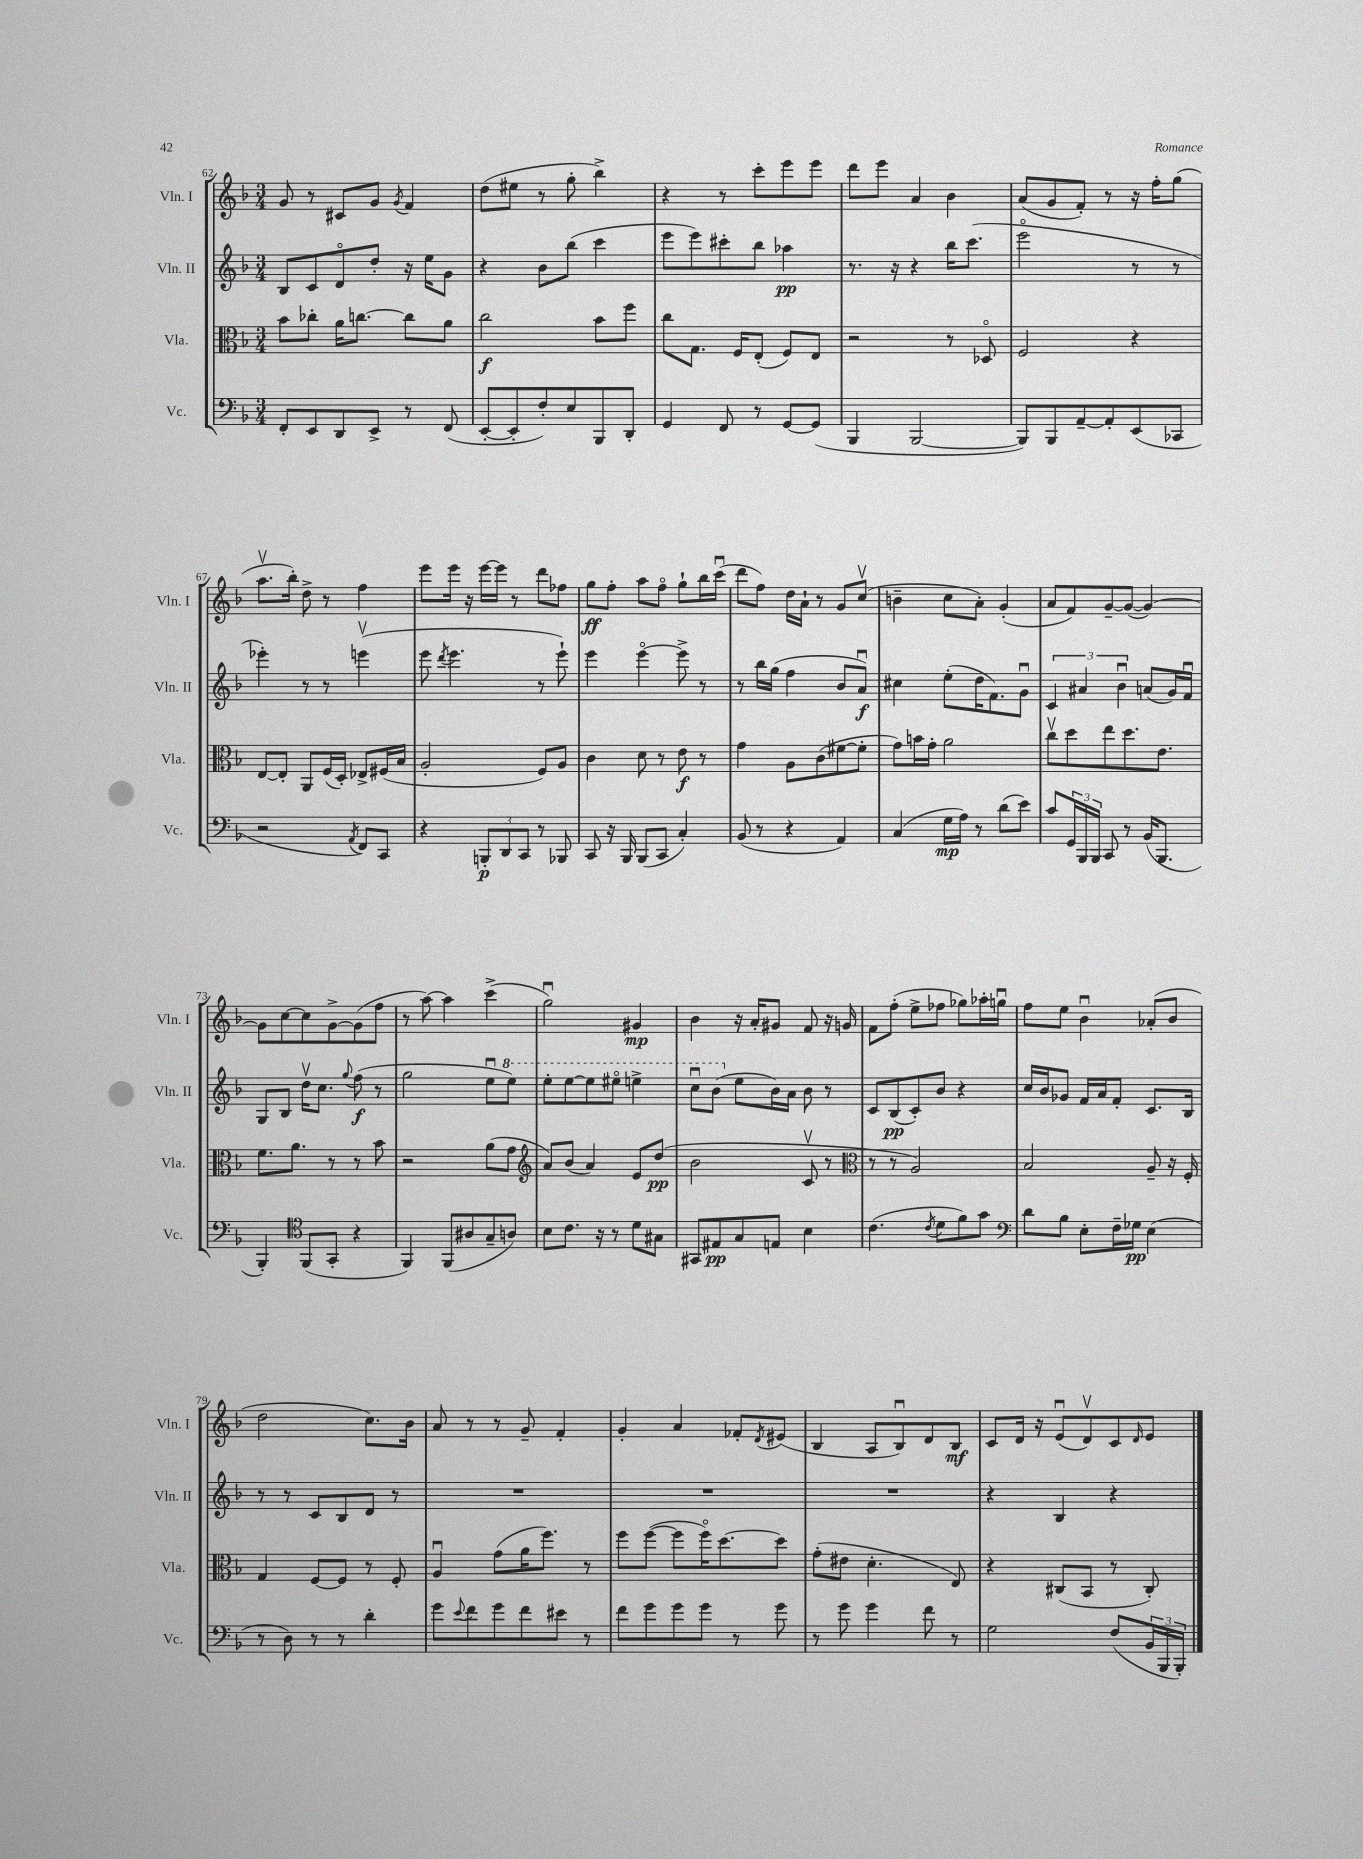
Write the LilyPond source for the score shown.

<<
\new StaffGroup <<
\new Staff = "s0" \with { instrumentName = "Vln. I" shortInstrumentName = "Vln. I" } {
    \clef treble \key f \major \numericTimeSignature \time 3/4
    g'8 r8 cis'8 g'8 \acciaccatura { g'8 } f'4 |
    d''8( eis''8 r8 g''8-. bes''4->) |
    r4 r8 c'''8-. e'''8 e'''8 |
    d'''8 e'''8 a'4 bes'4 |
    a'8( g'8 f'8-.) r8 r16 f''16-. g''8( |
    a''8.\upbow bes''16-.) d''8-> r8 f''4 |
    e'''8 e'''16 r16 e'''16~ e'''16 r8 d'''8 fes''8 |
    g''8\ff f''8-. a''8 f''8\flageolet g''8-! bes''16 c'''16\downbow( |
    d'''8 f''8) d''16 a'16-! r8 g'8 c''8\upbow( |
    b'4-- c''8 a'8-.) g'4-.( |
    a'8 f'8) g'8~-- g'8~( g'4~) |
    g'8 c''8~ c''8 g'8~-> g'8( f''8 |
    r8 a''8~) a''4 c'''4->( |
    g''2\downbow) gis'4\mp |
    bes'4 r16 a'16-. gis'8 f'8 r16 g'16 |
    f'8 f''8-.( e''8-> fes''8 ges''8) aes''16-. g''16\downbow |
    f''8 e''8 bes'4\downbow aes'8-.( bes'8 |
    d''2 c''8.) bes'16 |
    a'8 r8 r8 g'8-- f'4-. |
    g'4-. a'4 fes'8-. \acciaccatura { d'8 } eis'8( |
    bes4 a8 bes8\downbow) d'8 bes8\mf |
    c'8 d'16 r16 e'8\downbow( d'8\upbow) c'8 \grace { d'16 } e'8 \bar "|." |
}
\new Staff = "s1" \with { instrumentName = "Vln. II" shortInstrumentName = "Vln. II" } {
    \clef treble \key f \major \numericTimeSignature \time 3/4
    bes8 c'8 d'8\flageolet d''8-. r16 e''16 g'8 |
    r4 bes'8 bes''8( c'''4 |
    e'''8 e'''8) cis'''8-. bes''8 aes''4\pp |
    r8. r16 r4 bes''16 c'''8.( |
    e'''2\flageolet r8 r8 |
    ees'''4-.) r8 r8 e'''4\upbow( |
    e'''8 \acciaccatura { d'''8 } e'''4. r8 e'''8-!) |
    e'''4 e'''4~\flageolet e'''8-> r8 |
    r8 bes''16 g''16( f''4 bes'8 a'8\downbow\f) |
    cis''4 e''8-.( d''16 f'8.) g'8\downbow |
    \tuplet 3/2 { c'4 ais'4 bes'4\downbow } a'8( g'16) f'16\downbow |
    g8 bes8 d''16\upbow c''8. \appoggiatura { g''8 } f''8\f( r8 |
    g''2 e''8\downbow \ottava #1 e'''8) |
    e'''8-. e'''8~ e'''8 eis'''8\flageolet e'''4-> |
    c'''8\downbow bes''8( \ottava #0 e''8 bes'16) a'16 bes'8 r8 |
    c'8 bes8\pp( c'8-.) bes'8 r4 |
    c''16 bes'16 ges'8 f'16 a'16 f'8-. c'8. bes16 |
    r8 r8 c'8 bes8 d'8 r8 |
    R2. |
    R2. |
    R2. |
    r4 bes4 r4 \bar "|." |
}
\new Staff = "s2" \with { instrumentName = "Vla." shortInstrumentName = "Vla." } {
    \clef alto \key f \major \numericTimeSignature \time 3/4
    bes'8 ces''8-. a'16 c''8.~ c''8 a'8 |
    c''2\f bes'8 f''8 |
    c''8 g8. f16 e8-.( f8) e8 |
    r2 r8 des8\flageolet |
    f2 r4 |
    e8~ e8-. a,8 f16( d16-.) ees8-> fis16( bes16 |
    a2-. f8) a8 |
    c'4 d'8 r8 e'8\f r8 |
    g'4 a8 c'8( fis'8~ fis'8-. |
    g'8) b'16 g'16-. a'2 |
    c''8\upbow d''8 e''8 d''8. e'8. |
    f'8. a'8. r8 r8 bes'8 |
    r2 a'8( g'8 |
    \clef treble a'8) bes'8( a'4) e'8 d''8\pp( |
    bes'2 c'8\upbow r8 |
    \clef alto r8 r8 a2) |
    bes2 a8-- r16 f16-. |
    g4 f8~ f8 r8 f8-. |
    a4\downbow g'8( a'16 f''8.) r8 |
    f''8 f''8~( f''8 f''16\flageolet) d''8.~ d''8 |
    g'8-.( eis'8 d'4.-. e8) |
    r4 cis8( bes,8 r8 cis8-.) \bar "|." |
}
\new Staff = "s3" \with { instrumentName = "Vc." shortInstrumentName = "Vc." } {
    \clef bass \key f \major \numericTimeSignature \time 3/4
    f,8-. e,8 d,8 e,8-> r8 f,8( |
    e,8~-. e,8-. f8-.) e8 bes,,8 d,8-. |
    g,4 f,8 r8 g,8~ g,8( |
    bes,,4 bes,,2~ |
    bes,,8) bes,,8 a,8~-- a,8-. e,8( ces,8 |
    r2 \acciaccatura { a,8 } f,8) c,8 |
    r4 \tuplet 3/2 { b,,8-.\p d,8 c,8 } r8 bes,,8 |
    c,8 r16 bes,,16 bes,,8( c,8 c4-.) |
    bes,8( r8 r4 a,4) |
    c4( g16\mp a16) r8 d'8( e'8) |
    c'8 \tuplet 3/2 { g,16 bes,,16 bes,,16 } c,8 r8 bes,16( bes,,8. |
    bes,,4-.) \clef tenor f,8( g,8-. r4 |
    f,4) f,8( ais8 g8-- a8) |
    bes8 c'8. r16 r8 d'8 gis8 |
    gis,8 eis8\pp g8 e8 bes4 |
    c'4.( \acciaccatura { c'8 } d'8 f'8) g'8 |
    \clef bass d'8 bes8 e8-. f16-- ges16\pp e4( |
    r8 d8) r8 r8 d'4-. |
    g'8 \appoggiatura { e'8 } f'8 g'8 f'8 eis'8 r8 |
    f'8 g'8 g'8 g'8 r8 g'8 |
    r8 g'8 g'4 f'8 r8 |
    g2 f8( \tuplet 3/2 { bes,16 bes,,16 bes,,16-.) } \bar "|." |
}
>>
>>
\layout { \context { \Score currentBarNumber = #62 } }
